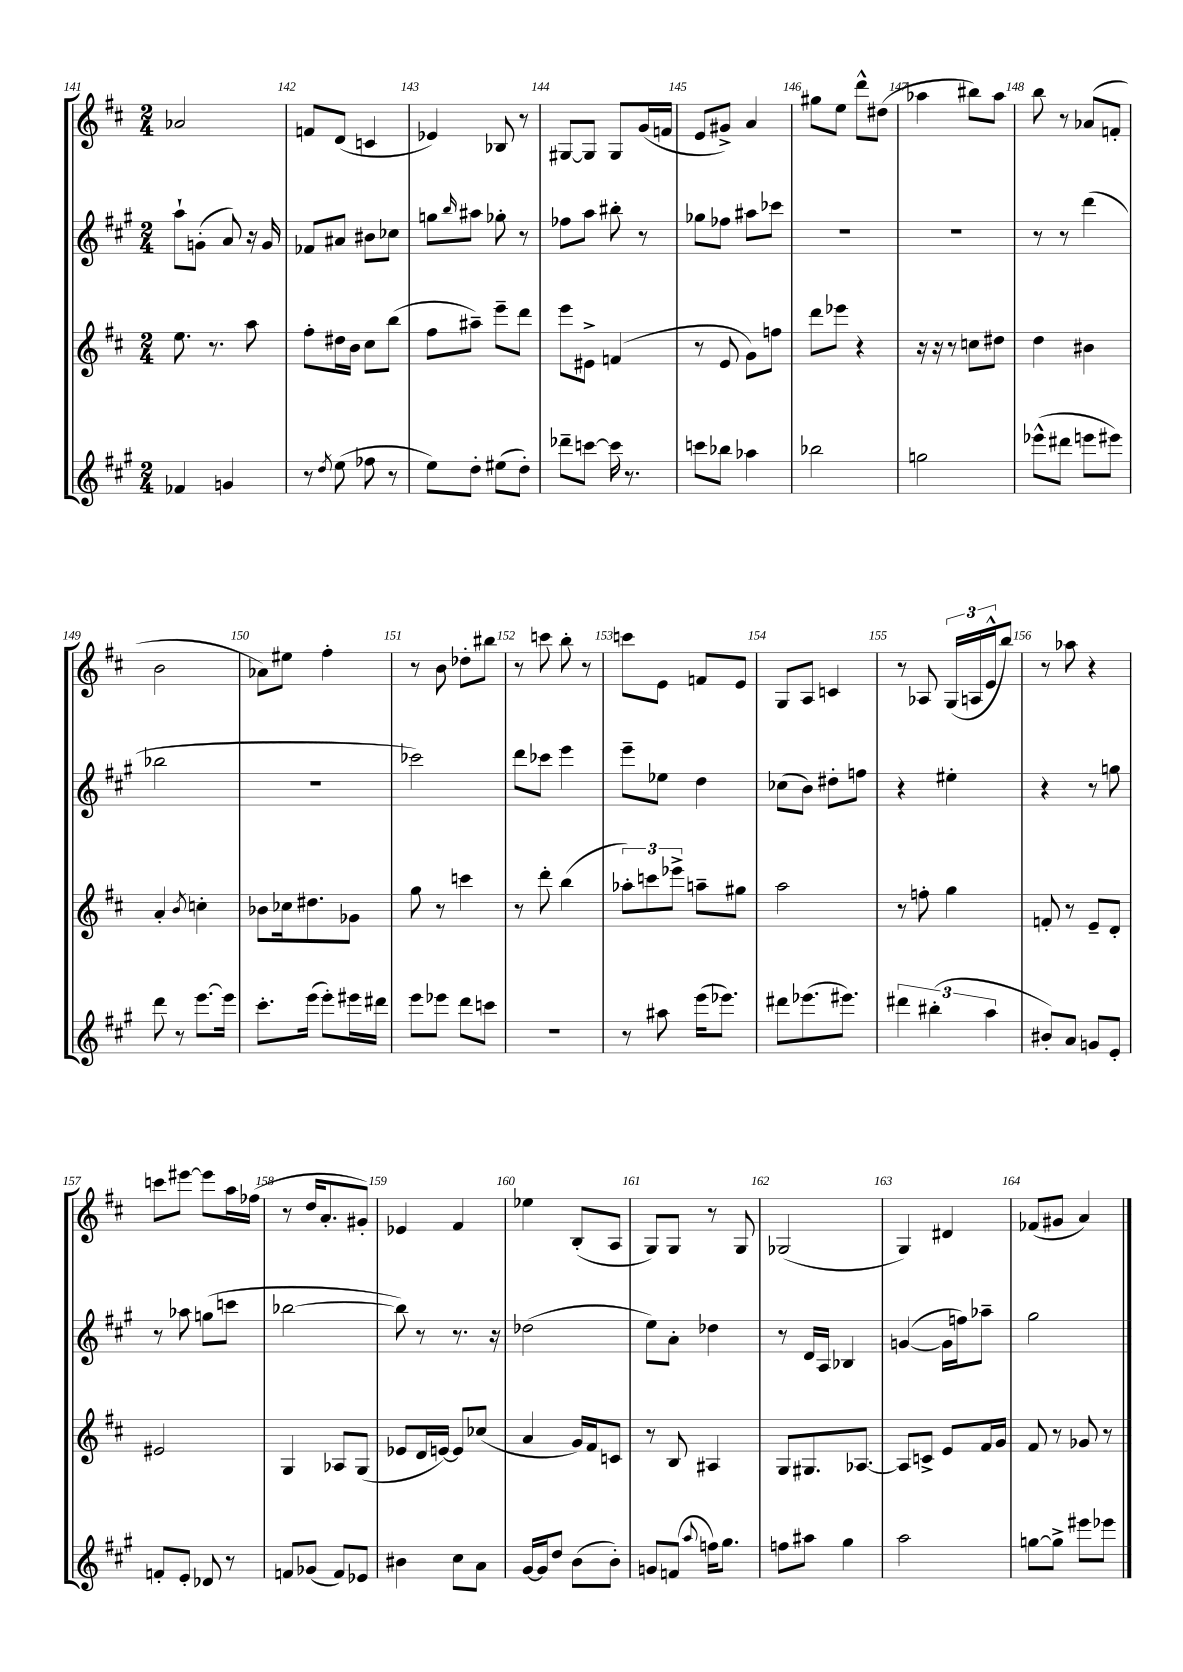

**kern	**kern	**kern	**kern
*staff4	*staff3	*staff2	*staff1
*clefG2	*clefG2	*clefG2	*clefG2
*k[f#c#g#]	*k[f#c#]	*k[f#c#g#]	*k[f#c#]
*M2/4	*M2/4	*M2/4	*M2/4
4f-	8.ee	8aa`	2a-
.	.	(8g'	.
.	8.r	.	.
4g	.	8a)	.
.	8aa	16r	.
.	.	16g	.
=	=	=	=
8r	8ff#'	8f-	8f
8qdd	.	.	.
(8ee	16dd#	8a#	(8d
.	16b	.	.
8ff-	8cc#	8b#	4c
8r	(8bb	8cc-	.
=	=	=	=
8ee)	8ff#	8gg	4e-)
.	.	16qqbb	.
8dd'	8aa#~)	8aa#	.
(8ee#	8eee~	8gg-'	8B-
8dd')	8ddd	8r	8r
=	=	=	=
8ddd-~	8eee	8ff-	[8G#
[8ccc	8e#^	8aa	8G#]
16ccc]	(4f	8bb#'	8G#
8.r	.	.	.
.	.	8r	(16g
.	.	.	16f
=	=	=	=
8ccc	8r	8gg-	8e
8bb-	8e	8ff-	8g#^)
4aa-	8g)	8aa#	4a
.	8ff	8ccc-	.
=	=	=	=
2bb-	8ddd	2r	8gg#
.	8eee-	.	8ee
.	4r	.	8ddd^^
.	.	.	(8dd#
=	=	=	=
2gg	16r	2r	4aa-
.	16r	.	.
.	8r	.	.
.	8cc	.	8bb#)
.	8dd#	.	8aa-
=	=	=	=
(8eee-^^	4dd	8r	8bb
8ddd#	.	8r	8r
8eee	4b#	(4ddd	(8a-
8eee#)	.	.	8f'
=	=	=	=
8ddd	4a'	2bb-	2b
8r	.	.	.
.	8qb	.	.
[8.eee	4cc'	.	.
16eee]	.	.	.
=	=	=	=
8.ccc#'	8b-	2r	8a-)
.	16cc-	.	8ee#
(16eee	8.dd#	.	.
8eee')	.	.	4ff#'
16eee#	8g-	.	.
16ddd#	.	.	.
=	=	=	=
8eee	8gg	2ccc-)	8r
8eee-	8r	.	8b
8ddd	4ccc	.	8dd-'
8ccc	.	.	8bb#
=	=	=	=
2r	8r	8ddd	8r
.	8ddd'	8ccc-	8ccc
.	(4bb	4eee	8bb'
.	.	.	8r
=	=	=	=
8r	12aa-')	8eee~	8ccc
.	12ccc	.	.
8aa#	.	8ee-	8e
.	12eee-^	.	.
(16eee	8aa~	4dd	8f
8.eee-)	.	.	.
.	8gg#	.	8e
=	=	=	=
8ddd#	2aa	(8cc-	8G
(8.eee-	.	8b)	8A
.	.	8dd#'	4c
8.eee#)	.	.	.
.	.	8ff	.
=	=	=	=
6ddd#	8r	4r	8r
.	8ff'	.	8A-
(6bb#'	.	.	.
.	4gg	4ee#'	(24G
.	.	.	24A
6aa	.	.	24e^^
.	.	.	8bb)
=	=	=	=
8b#')	8f'	4r	8r
8a	8r	.	8aa-
8g	8e~	8r	4r
8e'	8d'	8gg	.
=	=	=	=
8f'	2e#	8r	8ccc
8e'	.	8aa-	[8eee#
8d-	.	(8gg	8eee#]
8r	.	8ccc	16aa
.	.	.	(16ff-
=	=	=	=
8f	4G	[2bb-	8r
(8g-	.	.	16dd
.	.	.	8.a'
8f)	8A-	.	.
8e-	(8G	.	8g#')
=	=	=	=
4b#	8e-	8bb-])	4e-
.	16d	8r	.
.	[16e)	.	.
8cc#	8e]	8.r	4f#
8a	(8cc-	.	.
.	.	16r	.
=	=	=	=
[16g#	4a	(2dd-	4ee-
16g#]	.	.	.
8dd	.	.	.
(8b	16g)	.	(8B'
.	16f#	.	.
8b')	8c	.	8A
=	=	=	=
8g	8r	8ee)	8G)
(8f	8B	8a'	8G
8qqaa	.	.	.
16ff)	4A#	4dd-	8r
8.gg#	.	.	.
.	.	.	8G
=	=	=	=
8ff	8G	8r	(2G-
8aa#	8.G#	16d	.
.	.	16A	.
4gg#	.	4B-	.
.	[8.A-	.	.
=	=	=	=
2aa	8A-]	([4g	4G)
.	8c^	.	.
.	8e	16g]	4d#
.	.	16ff)	.
.	16f#	8aa-~	.
.	16g	.	.
=	=	=	=
[8gg	8f#	2gg#	(8f-
8gg^]	8r	.	8g#
8eee#	8g-	.	4a)
8eee-	8r	.	.
==	==	==	==
*-	*-	*-	*-
